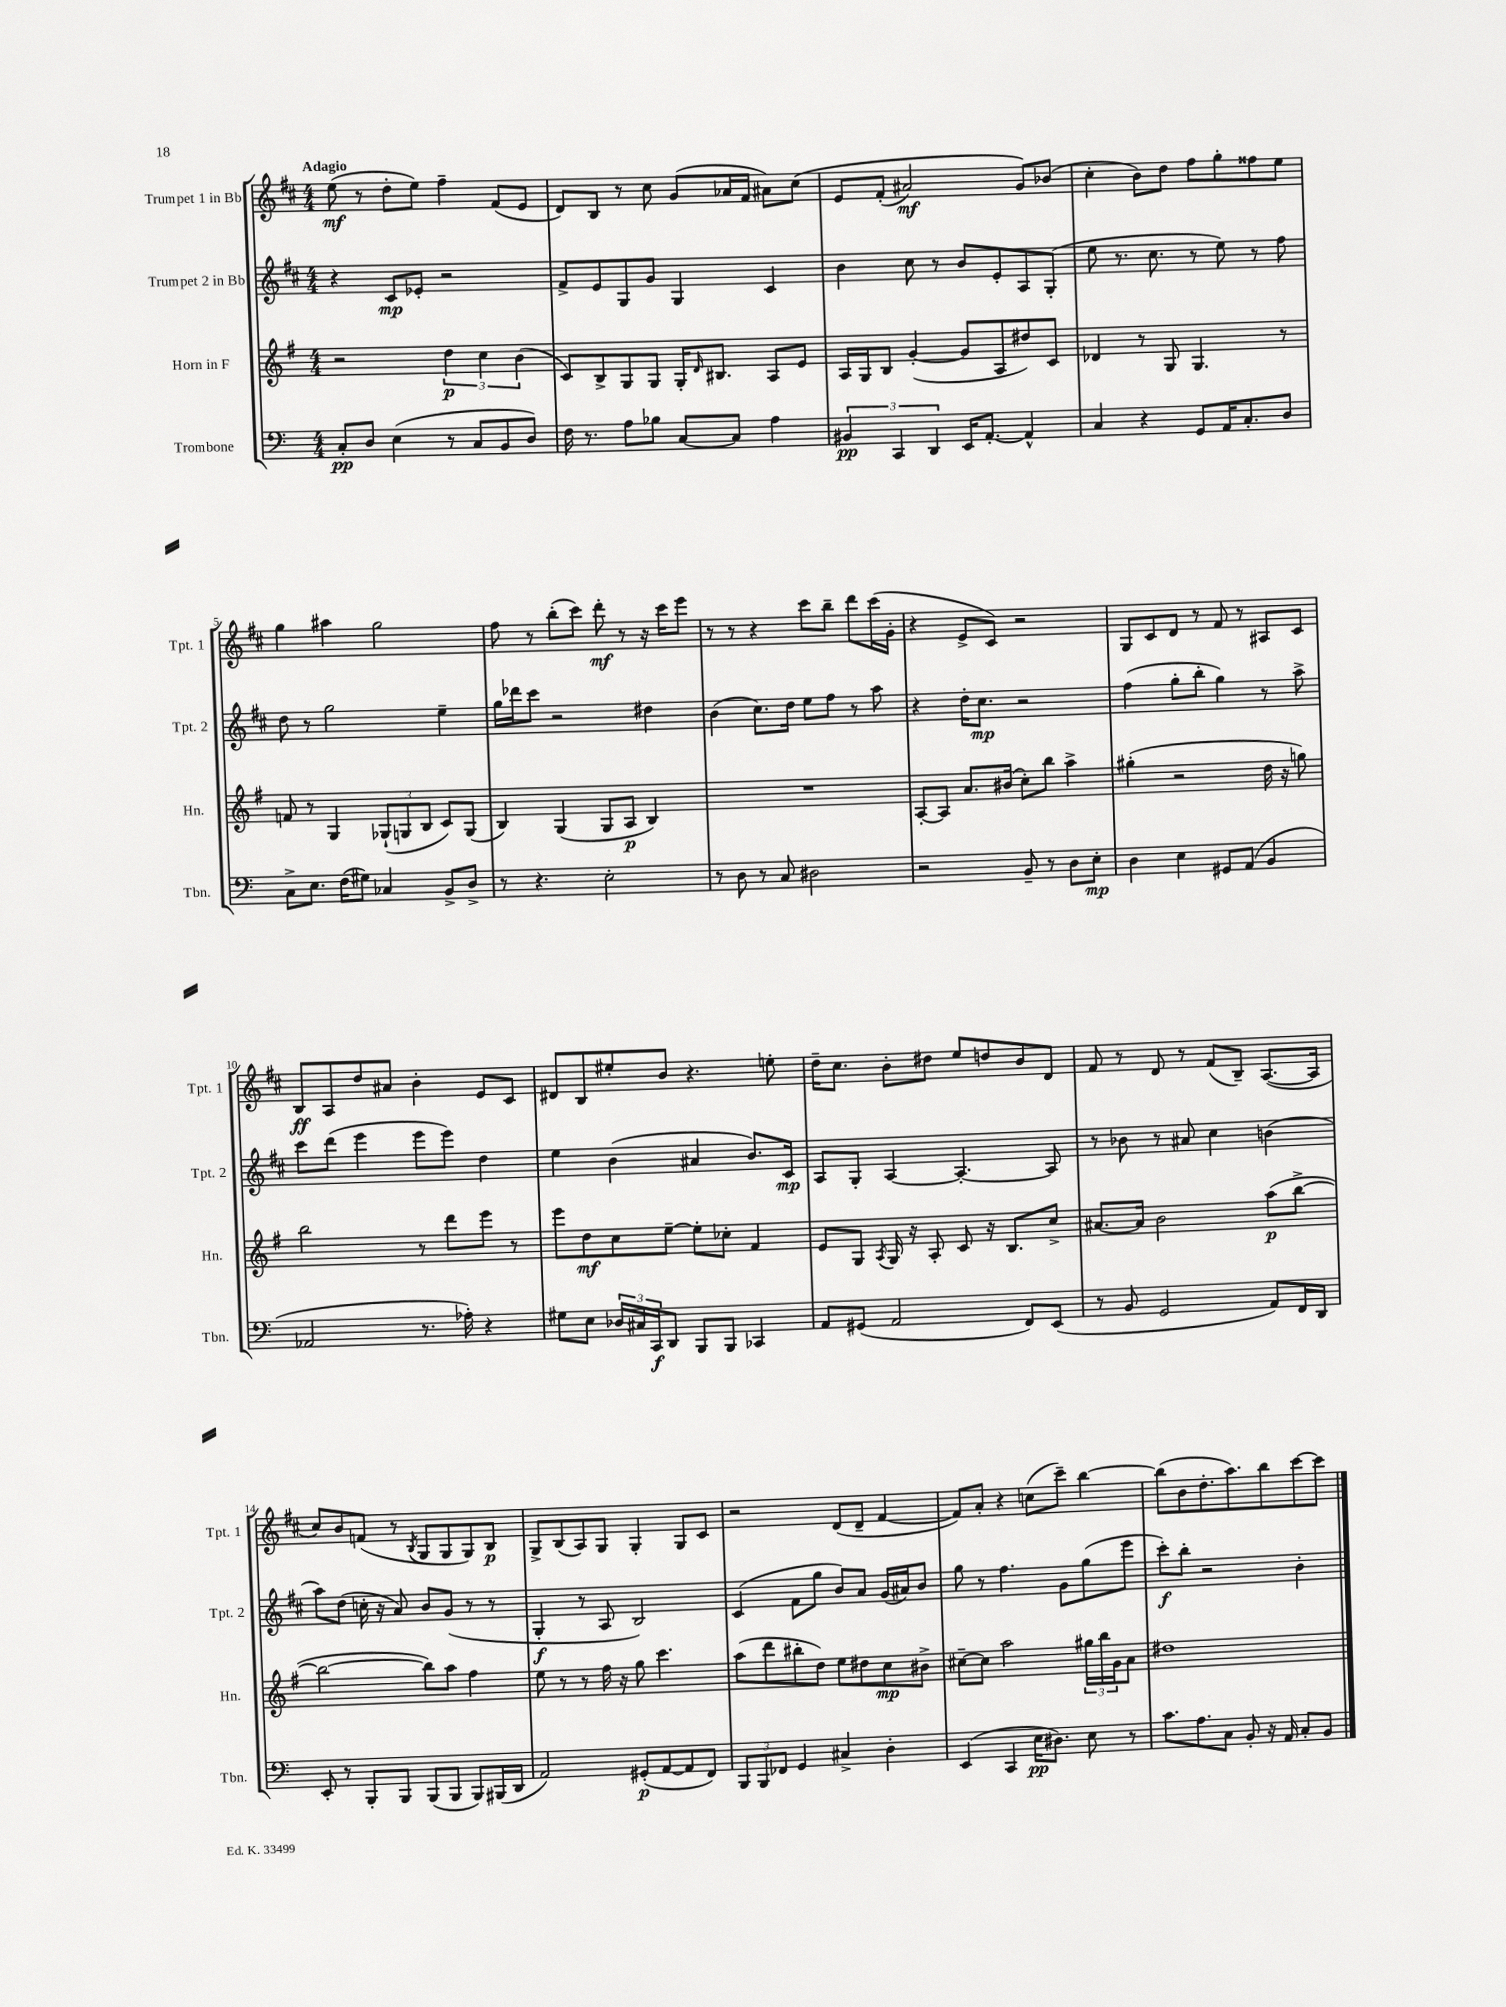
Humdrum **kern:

**kern	**kern	**kern	**kern
*staff4	*staff3	*staff2	*staff1
*clefF4	*clefG2	*clefG2	*clefG2
*k[]	*k[f#]	*k[f#c#]	*k[f#c#]
*M4/4	*M4/4	*M4/4	*M4/4
8C'	2r	4r	(8ee
8D	.	.	8r
(4E	.	8c#	8dd'
.	.	8e-'	8ee)
8r	6dd	2r	4ff#~
8C	.	.	.
.	6cc	.	.
8BB	.	.	(8f#
.	(6b	.	.
8D)	.	.	8e
=	=	=	=
16F	8c)	8f#^	8d)
8.r	.	.	.
.	8B^	8e	8B
8A	8G	8G	8r
8B-	8G	8g	8cc#
[8C	16G'	4G	(8g
.	16qqd	.	.
.	8.B#	.	.
8C]	.	.	16a-
.	.	.	16f#
4A	8A	4c#	8a#)
.	8e	.	&(8cc#
=	=	=	=
6BB#	16A	4b	8e
.	16G	.	.
.	8B	.	(8f#'
6CC	.	.	.
.	([4g'	8cc#	2a#)
6DD	.	.	.
.	.	8r	.
16EE	8g]	8b	.
[8.AA'	.	.	.
.	8A	8e'	.
4AA^^]	8dd#)	8A	8g&)
.	8c	(8G'	(8b-
=	=	=	=
4C	4d-	8ee	4cc#'
.	.	8.r	.
4r	8r	.	8b)
.	.	8.cc#	.
.	8G	.	8dd
8GG	4.G	8r	8ff#
16AA	.	8ee)	8gg'
8.C'	.	.	.
.	.	8r	8ff##
8D	8r	8ff#	8ee
=	=	=	=
8C^	8f	8dd	4gg
8.E	8r	8r	.
.	4G	2gg	4aa#
(16F	.	.	.
8G#)	.	.	.
4C-	(12G-`	.	2gg
.	12G	.	.
.	12B	.	.
8BB^	8c)	4ee~	.
8D^	(8G	.	.
=	=	=	=
8r	4B)	16gg	8ff#
.	.	16ddd-	.
4.r	.	8ccc#	8r
.	(4G	2r	(8bb'
.	.	.	8ccc#)
2E'	8G	.	8ddd'
.	8A	.	8r
.	4B)	4dd#	16r
.	.	.	16ccc#
.	.	.	8eee
=	=	=	=
8r	1r	(4b	8r
8D	.	.	8r
8r	.	8.cc#)	4r
8C	.	.	.
.	.	16dd	.
2D#	.	8ee	8ccc#
.	.	8ff#	8bb~
.	.	8r	8ddd
.	.	8aa	(16ccc#
.	.	.	16g'
=	=	=	=
2r	[8A'	4r	4r
.	8A]	.	.
.	8.a	16dd'	8e^
.	.	8.cc#	.
.	.	.	8c#)
.	(16b#	.	.
8BB~	8cc')	2r	2r
8r	8bb	.	.
8D	4aa^	.	.
8E'	.	.	.
=	=	=	=
4D	(4gg#'	(4ff#	8G
.	.	.	8c#
4E	2r	8gg'	8d
.	.	8bb'	8r
8GG#	.	4gg)	8f#
(8AA	.	.	8r
4BB	16dd	8r	8A#
.	16r	.	.
.	8gg)	8aa^	8c#
=	=	=	=
2AA-	2bb	8ccc#	8B
.	.	(8ddd	8A
.	.	4eee	8dd
.	.	.	8a#
8.r	8r	8eee	4b'
.	8ddd	8eee)	.
16A-')	.	.	.
4r	8eee	4dd	8e
.	8r	.	8c#
=	=	=	=
8G#	8eee	4ee	8d#
8E	8dd	.	8B
24D-	8cc	(4b	8ee#'
24C#	.	.	.
24CC	.	.	.
8DD	[8ee~	.	8b
8BBB	8ee']	4a#	4.r
8BBB	8cc-'	.	.
4CC-	4f#	8.b)	.
.	.	.	8ee'
.	.	16c#	.
=	=	=	=
8AA	8e	8A	16dd~
.	.	.	8.cc#
(8GG#	8G	8G'	.
.	8qA	.	.
2AA	16G	[4A	8b'
.	16r	.	.
.	8A'	.	8dd#
.	8c	4.A'_	8ee
.	16r	.	8dd
.	8.B	.	.
8FF)	.	.	8b
(8EE	8cc^	8A]	8d
=	=	=	=
8r	[8.a#	8r	8f#
8BB	.	8b-	8r
.	16a#]	.	.
2GG	2b	8r	8d
.	.	8a#	8r
.	.	4cc#	(8f#
.	.	.	8B~)
8AA)	(8aa	(4b	([8.A
16FF	[8bb^	.	.
16DD	.	.	16A]
=	=	=	=
8EE'	2bb_	8aa)	8cc#)
8r	.	(8dd	8b
8BBB'	.	16cc'	(8f
.	.	16r	.
8BBB	.	8a)	8r
.	.	.	8qB
(8BBB	8bb])	8b	8G
8BBB	8aa	(8g	8G
8BBB)	4ff#	8r	8G)
(16BBB#	.	8r	8B
16DD	.	.	.
=	=	=	=
2AA)	8ee	4G'	8G^
.	8r	.	(8B
.	8r	8r	8A)
.	16ff#	8A	8G
.	16r	.	.
(8GG#'	8gg	2B)	4G'
[8AA	4.ccc	.	.
8AA]	.	.	8G
8FF)	.	.	8c#
=	=	=	=
12BBB	(8aa	(4c#	2r
12BBB	.	.	.
.	8ddd	.	.
12FF-	.	.	.
4GG	8bb#'	8f#	.
.	8dd)	8gg	.
4C#^	8ee	8b)	(8d
.	8dd#	8a	8d~
4D'	8cc	(16g	[4f#
.	.	16a#)	.
.	8b#^	8b	.
=	=	=	=
(4EE	[8cc#~	8gg	8f#])
.	8cc#]	8r	8a'
4CC	2aa	4.ff#	4r
16E	.	.	(8cc
8.D#)	.	.	.
.	.	8g	8ccc#~)
8E	24gg#	(8gg	[4bb
.	24bb	.	.
.	24g	.	.
8r	8a	8eee	.
=	=	=	=
8.c	1dd#	8ccc#')	(8bb]
.	.	8bb'	8b
8.A	.	.	.
.	.	2r	8.dd'
8C	.	.	.
.	.	.	8.aa)
8BB'	.	.	.
16r	.	.	8bb
16AA	.	.	.
8C'	.	4b'	[8ccc#
8BB	.	.	8ccc#]
==	==	==	==
*-	*-	*-	*-
